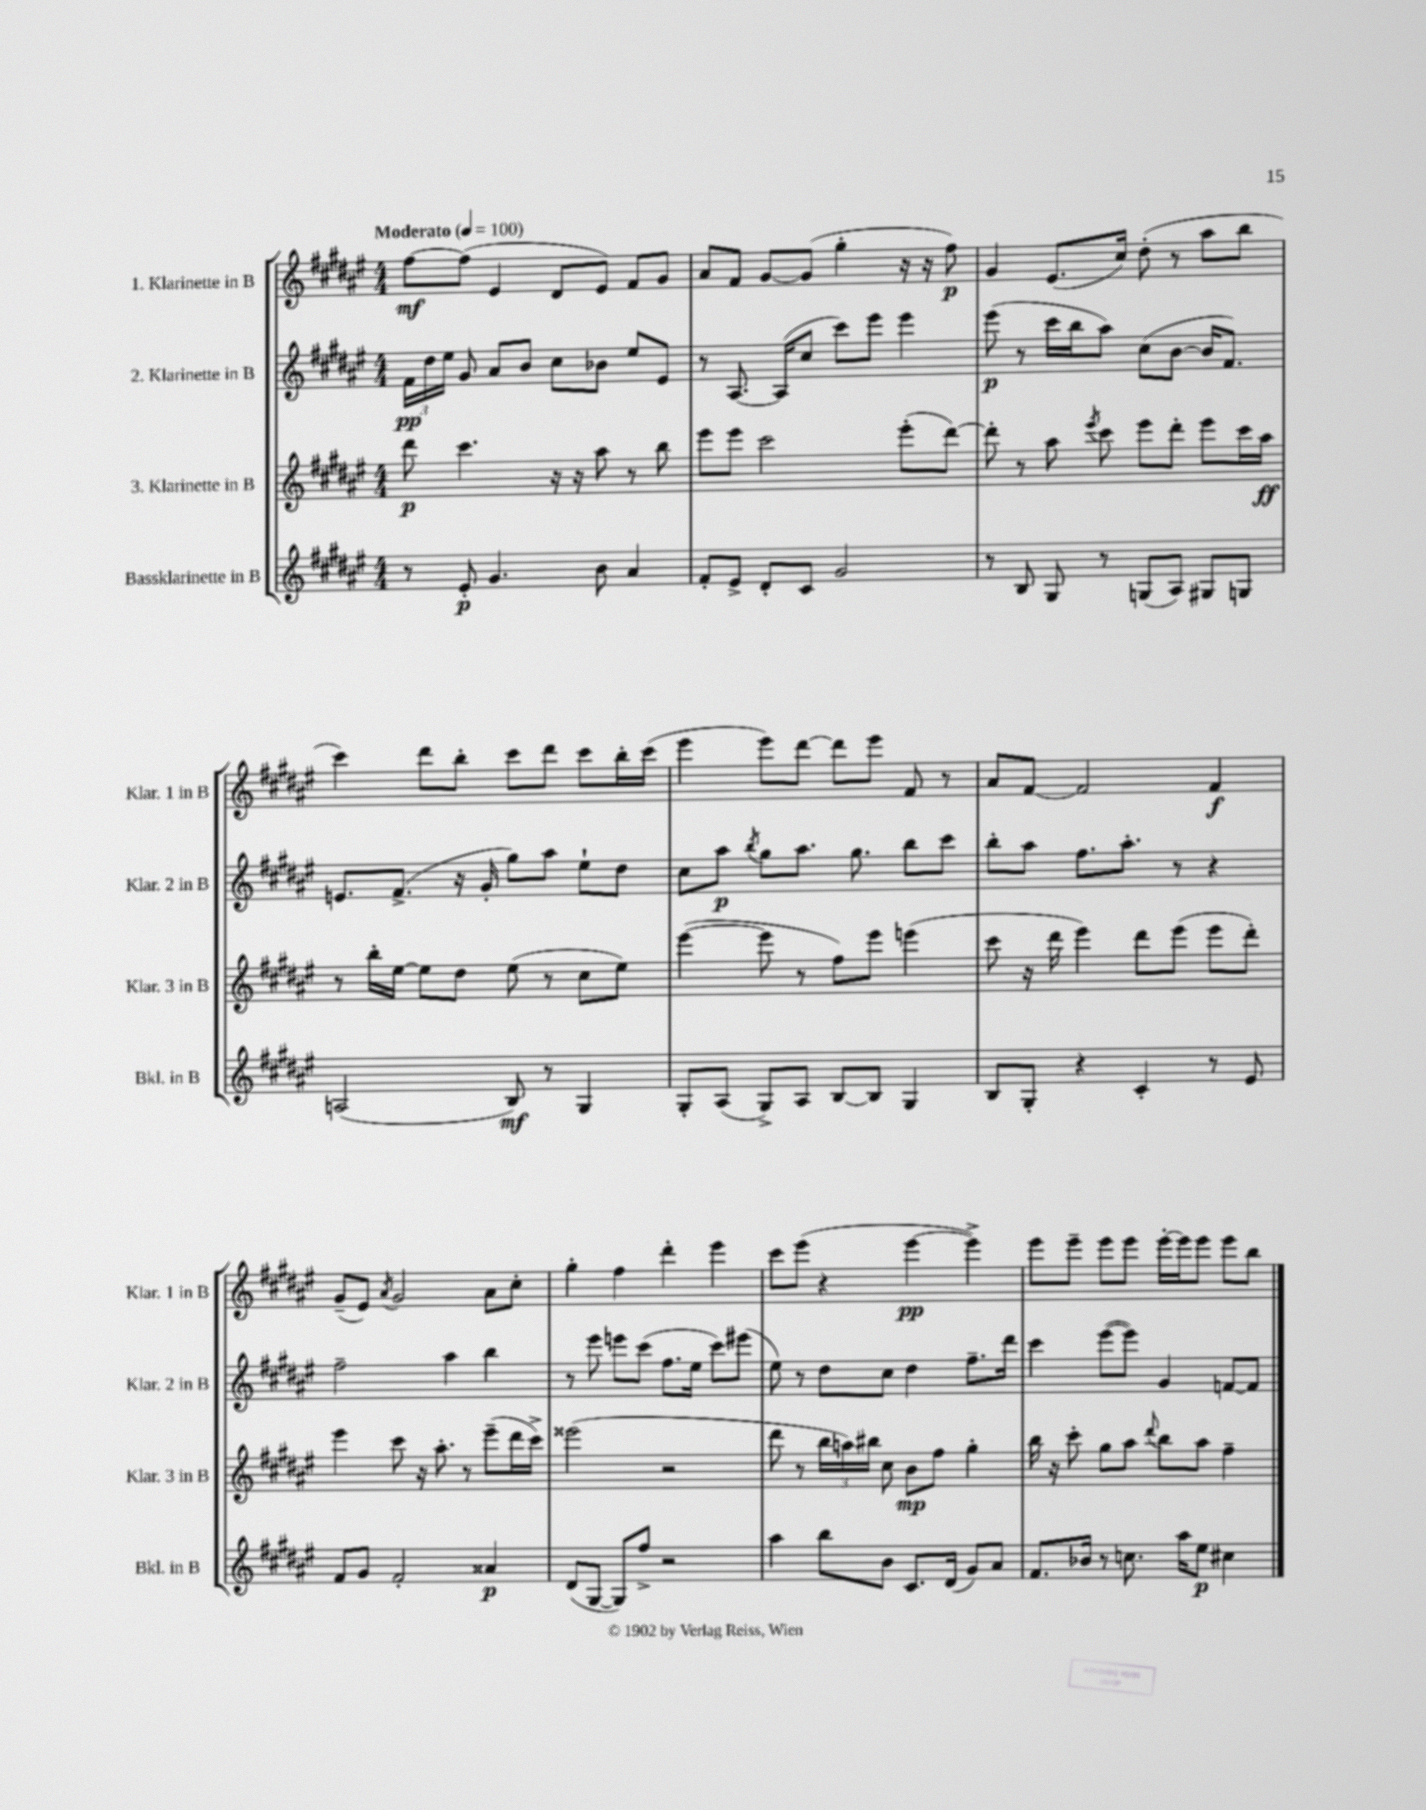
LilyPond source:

<<
\new StaffGroup <<
\new Staff = "s0" \with { instrumentName = "1. Klarinette in B" shortInstrumentName = "Klar. 1 in B" } {
    \clef treble \key fis \major \numericTimeSignature \time 4/4 \tempo "Moderato" 4 = 100
    \autoBeamOff fis''8[~\mf fis''8]( eis'4 dis'8[ eis'8]) fis'8[ gis'8] |
    ais'8[ fis'8] gis'8[~ gis'8]( gis''4-. r16 r16 fis''8\p) |
    gis'4 eis'8.[( cis''16]) dis''8-.( r8 ais''8[ b''8] |
    cis'''4) dis'''8[ b''8]-. cis'''8[ dis'''8] cis'''8[ b''16-. cis'''16]( |
    eis'''4 eis'''8[) dis'''8]~ dis'''8[ eis'''8] fis'8 r8 |
    ais'8[ fis'8]~ fis'2 fis'4\f |
    gis'8[--( eis'8]) \acciaccatura { ais'8 } gis'2 ais'8[ cis''8]-. |
    gis''4-. fis''4 dis'''4-. eis'''4 |
    cis'''8[ eis'''8]( r4 eis'''4~\pp eis'''4->) |
    eis'''8[ eis'''8]-- eis'''8[ eis'''8] eis'''16[~-. eis'''16 eis'''8] eis'''8[ b''8] \bar "|." |
}
\new Staff = "s1" \with { instrumentName = "2. Klarinette in B" shortInstrumentName = "Klar. 2 in B" } {
    \clef treble \key fis \major \numericTimeSignature \time 4/4
    \autoBeamOff \tuplet 3/2 { fis'16[\pp dis''16 eis''16] } gis'8 ais'8[ b'8] cis''8[ bes'8] eis''8[ eis'8] |
    r8 ais8.~ ais16[( cis''8] cis'''8[) eis'''8] eis'''4 |
    eis'''8\p( r8 cis'''16[ b''16 ais''8]) cis''8[( b'8]~ b'16[ fis'8.]) |
    e'8.[ fis'8.]->( r16 gis'16-. gis''8[) ais''8] eis''8[-! dis''8] |
    cis''8[ ais''8]\p \acciaccatura { b''8 } gis''8[ ais''8.] gis''8. b''8[ cis'''8] |
    b''8[-. ais''8] fis''8.[ ais''8.]-. r8 r4 |
    fis''2-- ais''4 b''4 |
    r8 eis'''8 e'''8[ cis'''8]( fis''8.[ eis''16] cis'''8[) eis'''8]( |
    eis''8) r8 dis''8[ cis''8] dis''4 fis''8.[-- dis'''16] |
    cis'''4 eis'''8[~( eis'''8]) gis'4 f'8[~ f'8] \bar "|." |
}
\new Staff = "s2" \with { instrumentName = "3. Klarinette in B" shortInstrumentName = "Klar. 3 in B" } {
    \clef treble \key fis \major \numericTimeSignature \time 4/4
    \autoBeamOff dis'''8\p cis'''4. r16 r16 ais''8 r8 b''8 |
    eis'''8[ eis'''8] cis'''2 eis'''8[-.( dis'''8]~) |
    dis'''8-. r8 ais''8 \acciaccatura { eis'''8 } cis'''8 eis'''8[ dis'''8]-. eis'''8[ cis'''16 ais''16]\ff |
    r8 b''16[-. eis''16]~ eis''8[ dis''8] eis''8( r8 cis''8[ eis''8]) |
    eis'''4~( eis'''8 r8 fis''8[) eis'''8] e'''4( |
    cis'''8 r16 dis'''16 eis'''4) dis'''8[ eis'''8]( eis'''8[ dis'''8]-.) |
    eis'''4 cis'''8 r16 ais''8.-. r8 eis'''8[--( dis'''16 cis'''16]->) |
    eisis'''2( r2 |
    dis'''8 r8 \tuplet 3/2 { b''16[ a''16) bis''16] } cis''8 b'8[\mp fis''8] gis''4-. |
    b''16 r16 cis'''8-. gis''8[ ais''8] \appoggiatura { dis'''8 } b''8[ ais''8] fis''4-- \bar "|." |
}
\new Staff = "s3" \with { instrumentName = "Bassklarinette in B" shortInstrumentName = "Bkl. in B" } {
    \clef treble \key fis \major \numericTimeSignature \time 4/4
    \autoBeamOff r8 eis'8-.\p gis'4. b'8 ais'4 |
    fis'8[-. eis'8]-> dis'8[-. cis'8] gis'2 |
    r8 b8 gis8 r8 g8[( ais8]) gis8[ g8] |
    a2( b8\mf) r8 gis4 |
    gis8[-. ais8]( gis8[->) ais8] b8[~ b8] gis4 |
    b8[ gis8]-. r4 cis'4-. r8 eis'8 |
    fis'8[ gis'8] fis'2-. aisis'4\p |
    dis'8[( gis8]~ gis8[) fis''8]-> r2 |
    ais''4 b''8[ b'8] cis'8.[ dis'16]( gis'8[) ais'8] |
    fis'8.[ bes'16] r8 c''8. ais''16[ eis''8]\p cis''4 \bar "|." |
}
>>
>>
\layout { \context { \Score \remove "Bar_number_engraver" } }
